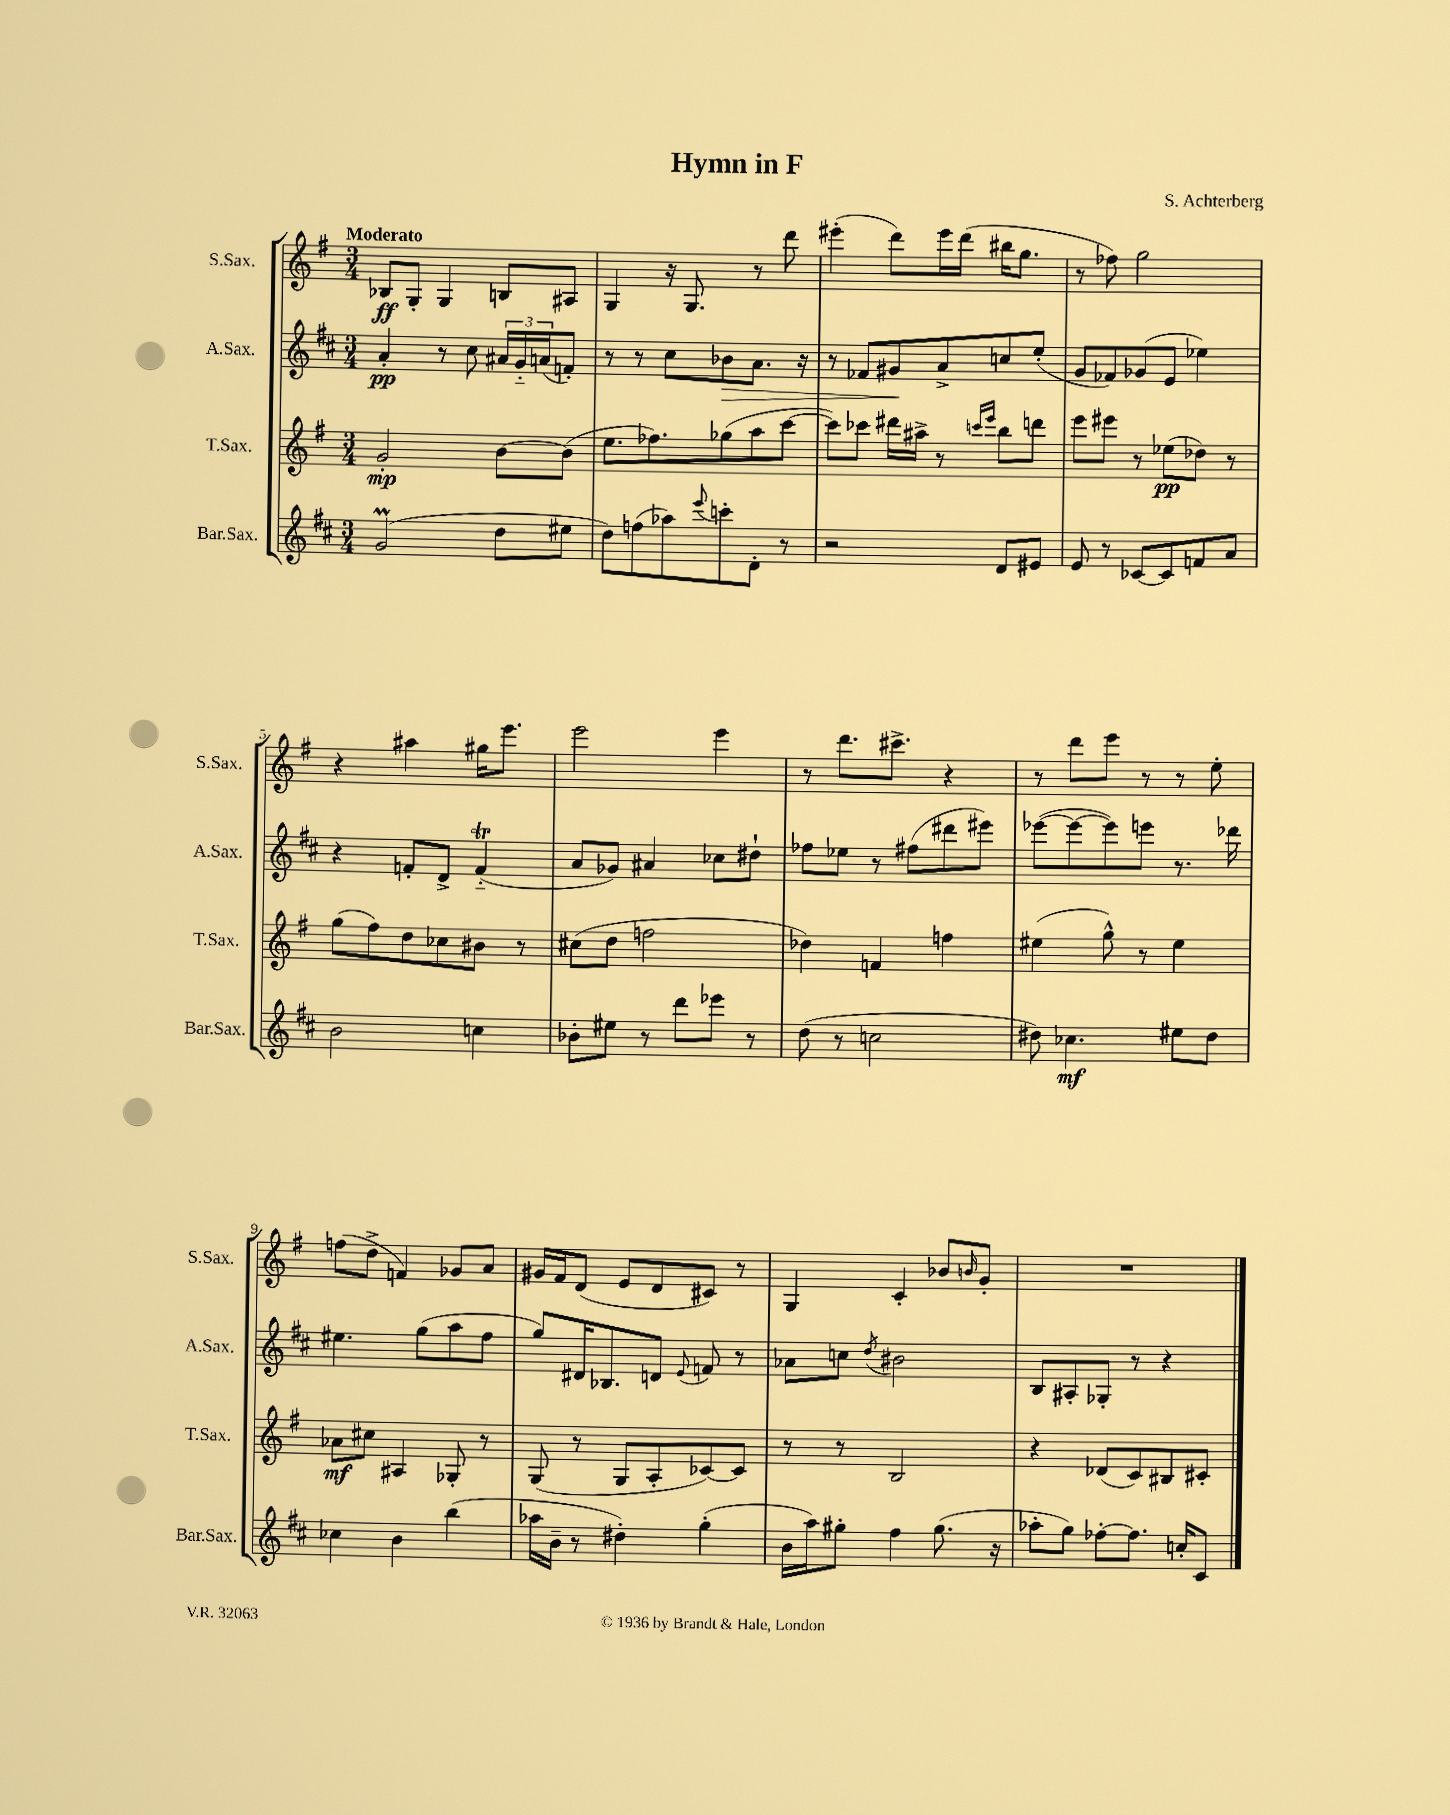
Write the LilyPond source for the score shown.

\header { title = "Hymn in F" composer = "S. Achterberg" }
<<
\new StaffGroup <<
\new Staff = "s0" \with { instrumentName = "S.Sax." shortInstrumentName = "S.Sax." } {
    \clef treble \key g \major \numericTimeSignature \time 3/4 \tempo "Moderato"
    bes8\ff g8-. g4 b8 ais8 |
    g4 r16 g8. r8 d'''8 |
    eis'''4-.( d'''8) eis'''16 d'''16( bis''16 g''8. |
    r8 fes''8) g''2 |
    r4 ais''4 gis''16 e'''8. |
    e'''2 e'''4 |
    r8 d'''8. cis'''8.-> r4 |
    r8 d'''8 e'''8 r8 r8 e''8-. |
    f''8( d''8-> f'4) ges'8 a'8 |
    gis'16 fis'16 d'8( e'8 d'8 cis'8) r8 |
    g4 c'4-. bes'8 \grace { b'16 } g'8-. |
    R2. \bar "|." |
}
\new Staff = "s1" \with { instrumentName = "A.Sax." shortInstrumentName = "A.Sax." } {
    \clef treble \key d \major \numericTimeSignature \time 3/4
    a'4-.\pp r8 cis''8 \tuplet 3/2 { ais'16 g'16-_ a'16( } f'8-.) |
    r8 r8 cis''8 bes'8\> a'8. r16 |
    r8 fes'8 gis'8\! a'8-> c''8 e''8-.( |
    g'8 fes'8) ges'8( e'8 ees''4) |
    r4 f'8-. d'8-> f'4-_\trill( |
    a'8 ges'8) ais'4 ces''8 dis''8-! |
    fes''8 ees''8 r8 fis''8( dis'''8 eis'''8) |
    ees'''8~( ees'''8~ ees'''8) e'''8 r8. des'''16 |
    eis''4. g''8( a''8 fis''8 |
    g''8) dis'16 bes8. d'8 \appoggiatura { e'8 } f'8 r8 |
    aes'8 c''8 \acciaccatura { d''8 } bis'2 |
    b8 ais8-. ges8-. r8 r4 \bar "|." |
}
\new Staff = "s2" \with { instrumentName = "T.Sax." shortInstrumentName = "T.Sax." } {
    \clef treble \key g \major \numericTimeSignature \time 3/4
    g'2-.\mp b'8~ b'8( |
    e''8. fes''8.) ges''8( a''8 c'''8~ |
    c'''8) ces'''8 dis'''16 ais''16-> r8 \grace { c'''16 e'''16 } b''8 d'''8 |
    e'''8 eis'''8 r8 ees''8\pp( des''8) r8 |
    g''8( fis''8) d''8 ces''8 bis'8 r8 |
    cis''8( d''8 f''2 |
    des''4) f'4 f''4 |
    eis''4( g''8-^) r8 eis''4 |
    aes'8\mf cis''8 ais4 ges8-. r8 |
    g8( r8 g8 a8-. ces'8~) ces'8 |
    r8 r8 b2 |
    r4 des'8( c'8) bis8 cis'8-. \bar "|." |
}
\new Staff = "s3" \with { instrumentName = "Bar.Sax." shortInstrumentName = "Bar.Sax." } {
    \clef treble \key d \major \numericTimeSignature \time 3/4
    g'2\prall( d''8 eis''8 |
    d''8) f''8( aes''8) \appoggiatura { e'''8 } c'''8-. d'8-. r8 |
    r2 d'8 eis'8 |
    e'8 r8 ces'8~ ces'8 f'8 a'8 |
    b'2 c''4 |
    bes'8-. eis''8 r8 d'''8 ees'''8 r8 |
    d''8( r8 c''2 |
    dis''8) ces''4.\mf eis''8 dis''8 |
    ces''4 b'4 b''4( |
    aes''16 b'16-- r8 dis''4-.) g''4-.( |
    b'16 a''16) gis''8-. fis''4 gis''8.( r16 |
    aes''8-. g''8) fes''8~-. fes''8. c''16-. cis'8 \bar "|." |
}
>>
>>
